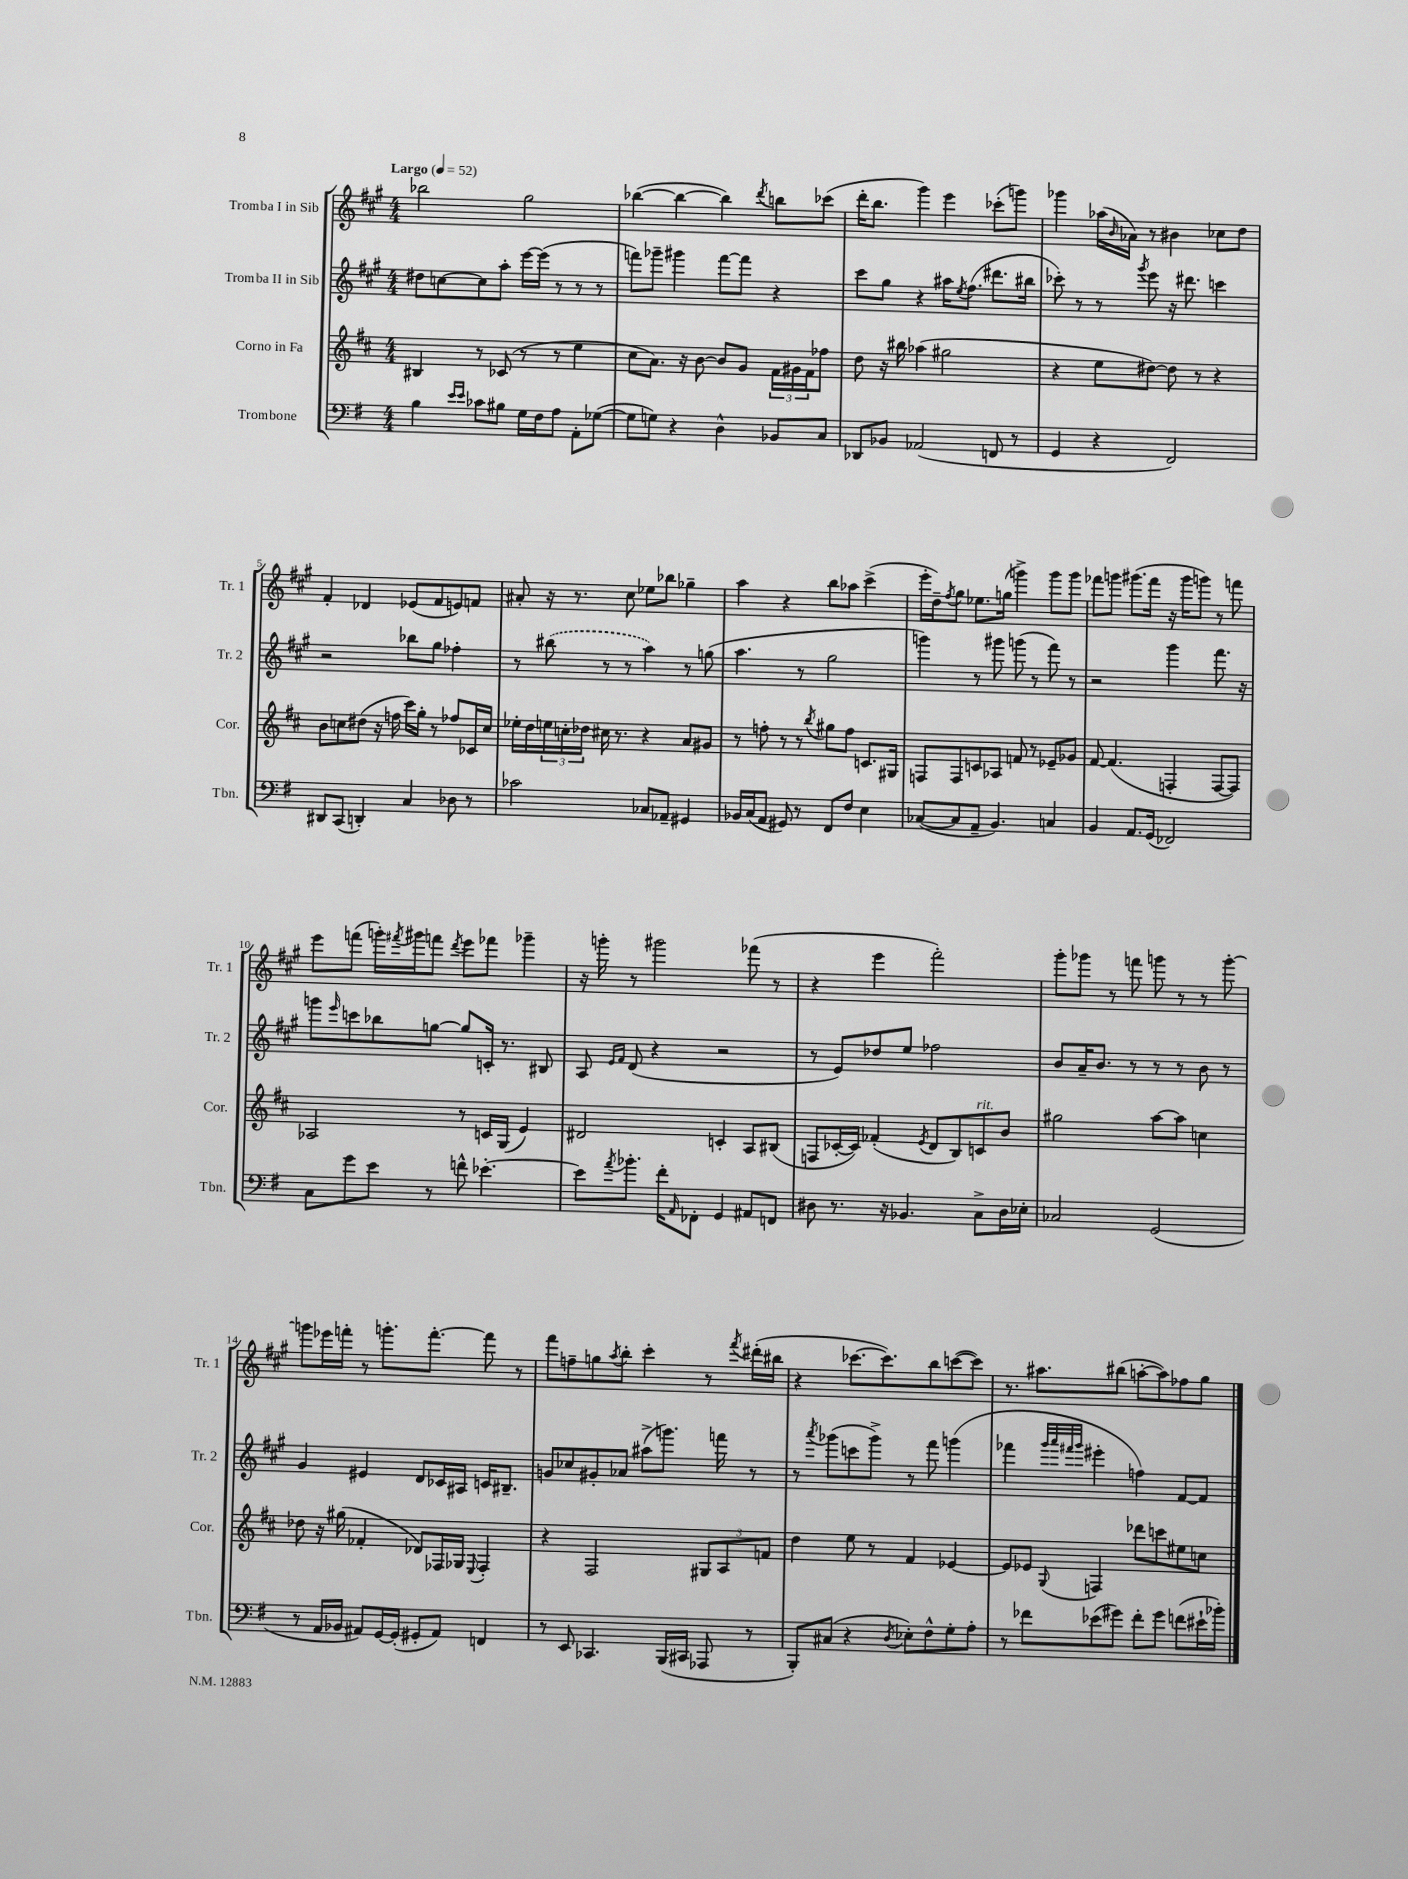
<<
\new StaffGroup <<
\new Staff = "s0" \with { instrumentName = "Tromba I in Sib" shortInstrumentName = "Tr. 1" } {
    \clef treble \key a \major \numericTimeSignature \time 4/4 \tempo "Largo" 4 = 52
    bes''2 gis''2 |
    bes''4~( bes''4~ bes''4) \acciaccatura { d'''8 } b''8 ces'''8( |
    d'''16-. b''8. gis'''4) e'''4 ces'''8-.( g'''8) |
    ges'''4 aes''16( \grace { b'16 } aes'16) r8 bis'4 ces''8 d''8 |
    fis'4-. des'4 ees'8( fis'8 e'8) f'8 |
    ais'8-. r16 r8. cis''8 ees''8 bes''8 ges''4-- |
    a''4 r4 b''8 aes''8 cis'''4->( |
    e'''16-. d''16--) \acciaccatura { fis''8 } gis''8 ees''8. g''16( g'''4->) g'''8 g'''8 |
    fes'''8 g'''8 gis'''8.( fes'''16 r16 gis'''16 g'''8) r8 f'''8 |
    e'''8 f'''8( g'''16-.) \acciaccatura { fis'''8 } gis'''16 f'''8 \acciaccatura { d'''8 } e'''8 fes'''8 ges'''4-- |
    r16 g'''16-. r8 gis'''2 fes'''8( r8 |
    r4 e'''4 fis'''2-.) |
    gis'''8-. ges'''8 r8 f'''8 g'''8 r8 r8 g'''8~-. |
    g'''8 ees'''16 f'''16-. r8 g'''8.-. f'''8.~-. f'''8 r8 |
    fis'''8 f''8-- g''8 \acciaccatura { a''8 } b''8-. cis'''4-. r8 \acciaccatura { fis'''8 } dis'''16-.( bis''16 |
    r4 ces'''8.~ ces'''8.) b''8 c'''8~( c'''8) |
    r8. ais''8. bis''8( a''8~-. a''8) fes''8 gis''8 \bar "|." |
}
\new Staff = "s1" \with { instrumentName = "Tromba II in Sib" shortInstrumentName = "Tr. 2" } {
    \clef treble \key a \major \numericTimeSignature \time 4/4
    dis''8 c''8~ c''8 a''8-. e'''16~ e'''16( r8 r8 r8 |
    f'''8) ges'''8-- gis'''4 f'''8~ f'''8 r4 |
    cis'''8 gis''8 r4 ais''16 \acciaccatura { e''8 } fis''8.( dis'''8. bis''16 |
    ces'''8-.) r8 r8 \acciaccatura { gis'''8 } e'''8 r16 dis'''8. c'''4 |
    r2 bes''8 gis''8 fes''4-. |
    r8 \once \slurDashed bis''8( r8 r8 a''4) r8 g''8( |
    a''4. r8 gis''2 |
    g'''4) r8 gis'''8 g'''8( r8 fis'''8) r8 |
    r2 gis'''4 fis'''8. r16 |
    g'''8 \grace { e'''16 } c'''8 bes''8 g''8~ g''8 c'16-. r8. bis8 |
    a8 \grace { e'16 fis'16 } d'8( r4 r2 |
    r8 e'8) des''8 e''8 fes''2 |
    b'8 a'16-- b'8. r8 r8 r8 b'8 r8 |
    gis'4 eis'4 d'8 ces'16 ais16 c'16 bis8.-- |
    g'8 ces''8 gis'8-. aes'8 ais''8->( g'''8.) f'''16 r8 |
    r8 \acciaccatura { a'''8 } ges'''8( c'''8 ges'''8->) r8 fis'''8 g'''4( |
    fes'''4 \grace { gis'''32 a'''32 fis'''32 gis'''32 } eis'''4-. f''4) fis'8~ fis'8 \bar "|." |
}
\new Staff = "s2" \with { instrumentName = "Corno in Fa" shortInstrumentName = "Cor." } {
    \clef treble \key d \major \numericTimeSignature \time 4/4
    bis4 r8 ces'8( r8 r8 e''4 |
    cis''8 a'8.) r16 b'8~ b'8 g'8 \tuplet 3/2 { fis'16 gis'16 fis'16 } fes''8 |
    d''8 r16 bis''16 aes''4( gis''2 |
    r4 e''8 dis''8~) dis''8 r8 r4 |
    b'8 c''8 dis''8( r16 f''16 cis'''16) g''16-. r8 fes''8 ces'16 c''16 |
    ees''16-. d''16 \tuplet 3/2 { e''16 c''16-. des''16 } cis''16 r8. r4 a'8 gis'8 |
    r8 f''8-. r8 r8 \acciaccatura { b''8 } gis''8 f''8 c'8. gis16 |
    f8 f8 c'8 aes8 f'8 r8 ees'8-- ges'8 |
    fis'8~ fis'4.( f4-. f8~ f8) |
    aes2 r8 c'16 g16( e'4) |
    dis'2 c'4-. a8 bis8( |
    f8 ces'16~-. ces'16) fes'4-.( \acciaccatura { e'8 } d'8 b8) c'8^\markup { \italic "rit." } b'8 |
    gis''2 a''8~ a''8 c''4 |
    des''8 r16 gis''16( fes'4-. des'8) fes16 ges16 \appoggiatura { e8 } fes4-. |
    r4 fis2 \tuplet 3/2 { gis8 a8 f'8 } |
    d''4 e''8 r8 fis'4 ees'4~ |
    ees'8 ees'8 \appoggiatura { g8 } f4 des'''8 c'''8 eis''8 c''8 \bar "|." |
}
\new Staff = "s3" \with { instrumentName = "Trombone" shortInstrumentName = "Tbn." } {
    \clef bass \key g \major \numericTimeSignature \time 4/4
    b4 \grace { e'16 e'16 } ces'8 bis8 g16 fis16 a8 a,8-. ges8~( |
    ges8 g8) r4 d4-^ bes,8 c8 |
    des,8 bes,8 aes,2( f,8 r8 |
    g,4 r4 fis,2) |
    dis,8 c,8( d,4-.) c4 des8 r8 |
    ces'2 ces8 aes,8-- gis,4 |
    bes,16 c16( a,8 gis,8) r8 fis,8 fis8 e4 |
    ces8~( ces8 a,8-- b,4.) c4 |
    b,4 a,8. g,16( fes,2) |
    c8 g'8 e'8 r8 f'8-^ ees'4.~-. |
    ees'8 \acciaccatura { a'8 } bes'8.-. fis'16-. \grace { a,16 } fes,8-. g,4 ais,8 f,8 |
    dis8 r8. r16 bes,4. c8-> dis16 ees16-. |
    ces2 g,2( |
    r8 a,16 bes,16 ais,8) g,16~ g,16-.( gis,8-. ais,8) f,4 |
    r8 e,8 ces,4. b,,16( cis,16 aes,,8 r8 |
    b,,8-.) cis8( r4 \acciaccatura { d8 } ees8-.) fis8-^ g8-. a8-. |
    r8 fes'8 ees'8( gis'8) fes'8-. gis'8 f'8( eis'16-! bes'16-.) \bar "|." |
}
>>
>>
